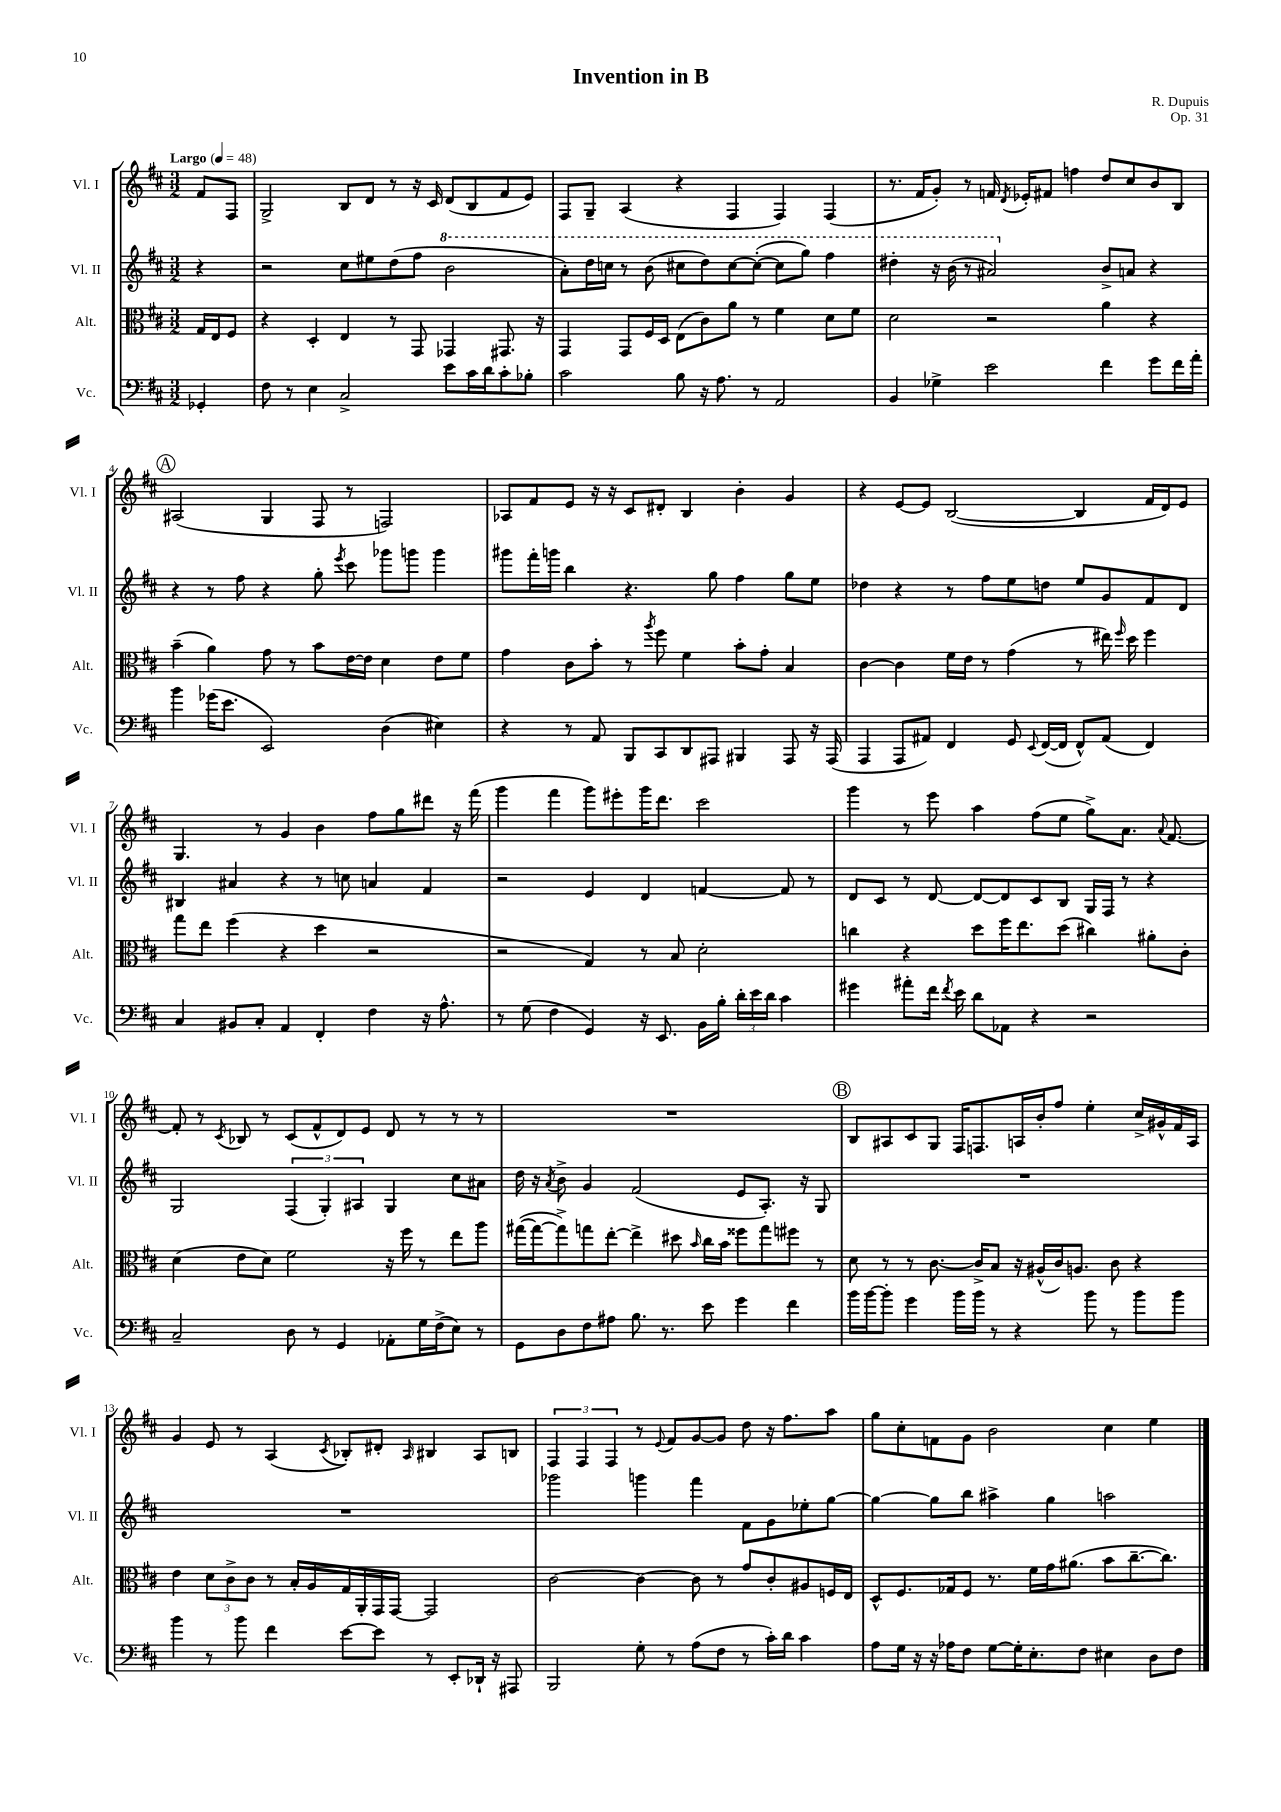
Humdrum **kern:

**kern	**kern	**kern	**kern
*staff4	*staff3	*staff2	*staff1
*clefF4	*clefC3	*clefG2	*clefG2
*k[f#c#]	*k[f#c#]	*k[f#c#]	*k[f#c#]
*M3/2	*M3/2	*M3/2	*M3/2
*MM48	*MM48	*MM48	*MM48
4GG-'/	16G/LL	4r	8f#/L
.	16E/J	.	.
.	8F#/J	.	8F#/J
=	=	=	=
8F#\	4r	2r	2G^/
8r	.	.	.
4E\	4D'/	.	.
2C#^/	4E/	8cc#\L	8B/L
.	.	8ee#\	8d/J
.	8r	(8dd\	8r
.	8GG/	8ff#\J	16r
.	.	.	16c#/
8e\L	4GG-/	2bb\	(8d/L
16c#\L	.	.	8B/
16d\J	.	.	.
8c#'\	8.GG#/	.	8f#/
8B-'\J	.	.	8e/J)
.	16r	.	.
=	=	=	=
2c#\	4GG/	8aa'\L)	8F#/L
.	.	16ddd\L	8G~/J
.	.	16ccc\JJ	.
.	8GG/L	8r	(4A/
.	16F#/L	(8bb\	.
.	16D/JJ	.	.
8B\	(8E\L	8ccc#\L	4r
16r	8c#\)	8ddd\)	.
8.A\	.	.	.
.	8a\J	[8ccc#\	4F#/
8r	8r	(8ccc#'\_J	.
2AA/	4f#\	8ccc#\]L	4F#/)
.	.	8ggg\J)	.
.	8d\L	4fff#\	(4F#/
.	8f#\J	.	.
=	=	=	=
4BB/	2d\	4ddd#'\	8.r
.	.	.	16f#/LK
4G-^\	.	16r	8g'/J)
.	.	(16bb\	.
.	.	8r	8r
2e\	2r	2aa#/)	16f/
.	.	.	8qd/
.	.	.	16e-'/LK
.	.	.	8f#/J
.	.	.	4ff\
4f#\	4a\	8b^/L	8dd/L
.	.	8a/J	8cc#/
8g\L	4r	4r	8b/
16f#\L	.	.	8B/J
16a'\JJ	.	.	.
=	=	=	=
4b\	(4b~\	4r	(2A#/
(16g-\LK	4a\)	8r	.
8.e\J	.	.	.
.	.	8ff#\	.
2EE/)	8g\	4r	4G/
.	8r	.	.
.	8b\L	8gg'\	8F#/
.	.	8qeee/	.
.	[16e\L	8ccc#\	8r
.	16e\]JJ	.	.
(4D\	4d\	8ggg-\L	2F/)
.	.	8ggg\J	.
4E#\)	8e\L	4ggg\	.
.	8f#\J	.	.
=	=	=	=
4r	4g\	8ggg#\L	8A-/L
.	.	16fff#'\L	8f#/
.	.	16ggg\JJ	.
8r	8c#\L	4bb\	8e/J
8AA/	8b'\J	.	16r
.	.	.	16r
8BBB/L	8r	4.r	8c#/L
.	8qaa/	.	.
8CC#/	8ff#\	.	8d#'/J
8DD/	4f#\	.	4B/
8AAA#/J	.	8gg\	.
4BBB#/	8b'\L	4ff#\	4b'\
.	8g'\J	.	.
8AAA#/	4B/	8gg\L	4g/
16r	.	8ee\J	.
(16AAA#/	.	.	.
=	=	=	=
4AAA/	[4c#\	4dd-\	4r
8AAA/L	4c#\]	4r	[8e/L
8AA#/J)	.	.	8e/]J
4FF#/	16f#\LL	8r	([2B/
.	16e\JJ	.	.
.	8r	8ff#\L	.
8GG/	(4g\	8ee\	.
8qqEE/	.	.	.
([16FF#/LL	.	8dd\J	.
16FF#/]JJ	.	.	.
8FF#^^/L)	8r	8ee/L	4B/]
(8AA#/J	16ee#\)	8g/	.
.	16qqff#/	.	.
.	16dd\	.	.
4FF#/)	4ff#\	8f#/	16f#/LL
.	.	.	16d/J)
.	.	8d/J	8e/J
=	=	=	=
4C#/	8gg\L	4B#/	4.G/
.	8ee\J	.	.
8BB#/L	(4ff#\	4a#/	.
8C#'/J	.	.	8r
4AA/	4r	4r	4g/
4FF#'/	4dd\	8r	4b\
.	.	8cc\	.
4F#\	2r	4a/	8ff#\L
.	.	.	8gg\
16r	.	4f#/	8ddd#\J
8.A^^\	.	.	.
.	.	.	16r
.	.	.	(16fff#\
=	=	=	=
8r	2r	2r	4ggg\
(8G\	.	.	.
4F#\	.	.	4fff#\
4GG/)	4G/)	4e/	8ggg\L)
.	.	.	8eee#'\
16r	8r	4d/	16ggg\K
8.EE/	.	.	8.ddd\J
.	8B/	.	.
16BB\LL	2d'\	[4f/	2ccc#\
16B'\JJ	.	.	.
24d'\LL	.	.	.
24e\	.	.	.
24d\JJ	.	.	.
4c#\	.	8f/]	.
.	.	8r	.
=	=	=	=
4g#\	4cc\	8d/L	4ggg\
.	.	8c#/J	.
8a#'\L	4r	8r	8r
16f#\Jk	.	[8d/	8eee\
8qf#/	.	.	.
16e\	.	.	.
8d\L	8dd\L	8d/_L	4aa\
8AA-\J	16ff#\K	8d/]	.
.	8.ee\	.	.
4r	.	8c#/	(8ff#\L
.	(8dd\J	8B/J	8ee\J
2r	4cc#\)	16G/LL	8gg^\L)
.	.	16F#/JJ	.
.	.	8r	8.a\J
.	8a#'\L	4r	.
.	.	.	8qqa/
.	.	.	[8.f#/
.	8c#'\J	.	.
=	=	=	=
2C#~/	(4d\	2G/	8f#'/]
.	.	.	8r
.	.	.	8qc#/
.	8e\L	.	8B-/
.	8d\J)	.	8r
8D\	2f#\	(6F#/	(8c#/L
8r	.	.	8f#^^/
.	.	6G'/)	.
4GG/	.	.	8d/)
.	.	6A#/	.
.	.	.	8e/J
8AA-'\L	16r	4G/	8d/
.	16ff#\	.	.
16G\L	8r	.	8r
(16F#^\J	.	.	.
8E\J)	8ee\L	8cc#\L	8r
8r	8aa\J	8a#\J	8r
=	=	=	=
8GG\L	([16gg#\LL	16dd\	1.r
.	16gg#\_J	16r	.
.	.	8qa/	.
8D\	8gg#^\])	8b^\	.
8F#\	8gg\	4g/	.
8A#\J	[8ee'\J	.	.
8.B\	4ee^\]	(2f#/	.
8.r	.	.	.
.	8dd#\	.	.
.	16qqb/	.	.
8e\	16cc#\LL	.	.
.	16b\JJ	.	.
4g\	8ff##\L	8e/L	.
.	8gg\	8.A'/J)	.
4f#\	8ff#\J	.	.
.	.	16r	.
.	8r	8G/	.
=	=	=	=
16b\LL	8d\	1.r	8B/L
[16b\J	.	.	.
8b'\]J	8r	.	8A#/
4g\	8r	.	8c#/
.	[8.c#\	.	8G/J
16b\LL	.	.	16F#/LK
16b\JJ	16c#^/]LK	.	8.F/
8r	8B/J	.	.
4r	16r	.	16A/L
.	(16A#^^/LL	.	16b'/J
.	16c#/J)	.	8ff#/J
.	8.A/J	.	.
8b\	.	.	4ee'\
8r	8c#\	.	.
8b\L	4r	.	16cc#^/LL
.	.	.	16g#^^/
8b\J	.	.	16f#/
.	.	.	16A/JJ
=	=	=	=
4b\	4e\	1.r	4g/
8r	12d\L	.	8e/
.	12c#^\	.	.
8b\	.	.	8r
.	12c#\J	.	.
4f#\	8r	.	(4A/
.	16B'/LL	.	.
.	16A/	.	.
.	.	.	8qc#/
[8e\L	16G/	.	8B-'/L)
.	16AA'/	.	.
8e\]J	16GG/	.	8d#'/J
.	[16GG/JJ	.	.
.	.	.	16qqA/
8r	2GG/]	.	4B#/
8EE'/L	.	.	.
16DD-`/Jk	.	.	8A/L
16r	.	.	.
8AAA#/	.	.	8B/J
=	=	=	=
2BBB/	[2c#\	2ggg-\	6F#/
.	.	.	6F#/
.	.	.	6F#/
8G'\	4c#\_	4ggg\	8r
.	.	.	8qqe/
8r	.	.	8f#/L
(8A\L	8c#\]	4fff#\	[8g/
8F#\J	8r	.	8g/]J
8r	8g/L	8f#\L	8dd\
16c#'\LL)	8c#'/	8g\	16r
16d\JJ	.	.	8.ff#\L
4c#\	8A#/	8ee-'\	.
.	16F/L	[8gg\J	8aa\J
.	16E/JJ	.	.
=	=	=	=
8A\L	8D^^/L	4gg\_	8gg\L
16G\Jk	8.F#/	.	8cc#'\
16r	.	.	.
16r	.	8gg\]L	8f\
16A-\LK	16G-/k	.	.
8F#\J	8F#/J	8bb\J	8g\J
[8G\L	8.r	4aa#^\	2b\
16G'\]K	.	.	.
8.E'\	16f#\LL	.	.
.	16g\J	4gg\	.
.	(8.a#\J	.	.
8F#\J	.	.	.
4E#\	8b\L	2aa\	4cc#\
.	[8.cc#~\	.	.
8D\L	.	.	4ee\
.	8.cc#\]J)	.	.
8F#\J	.	.	.
==	==	==	==
*-	*-	*-	*-
